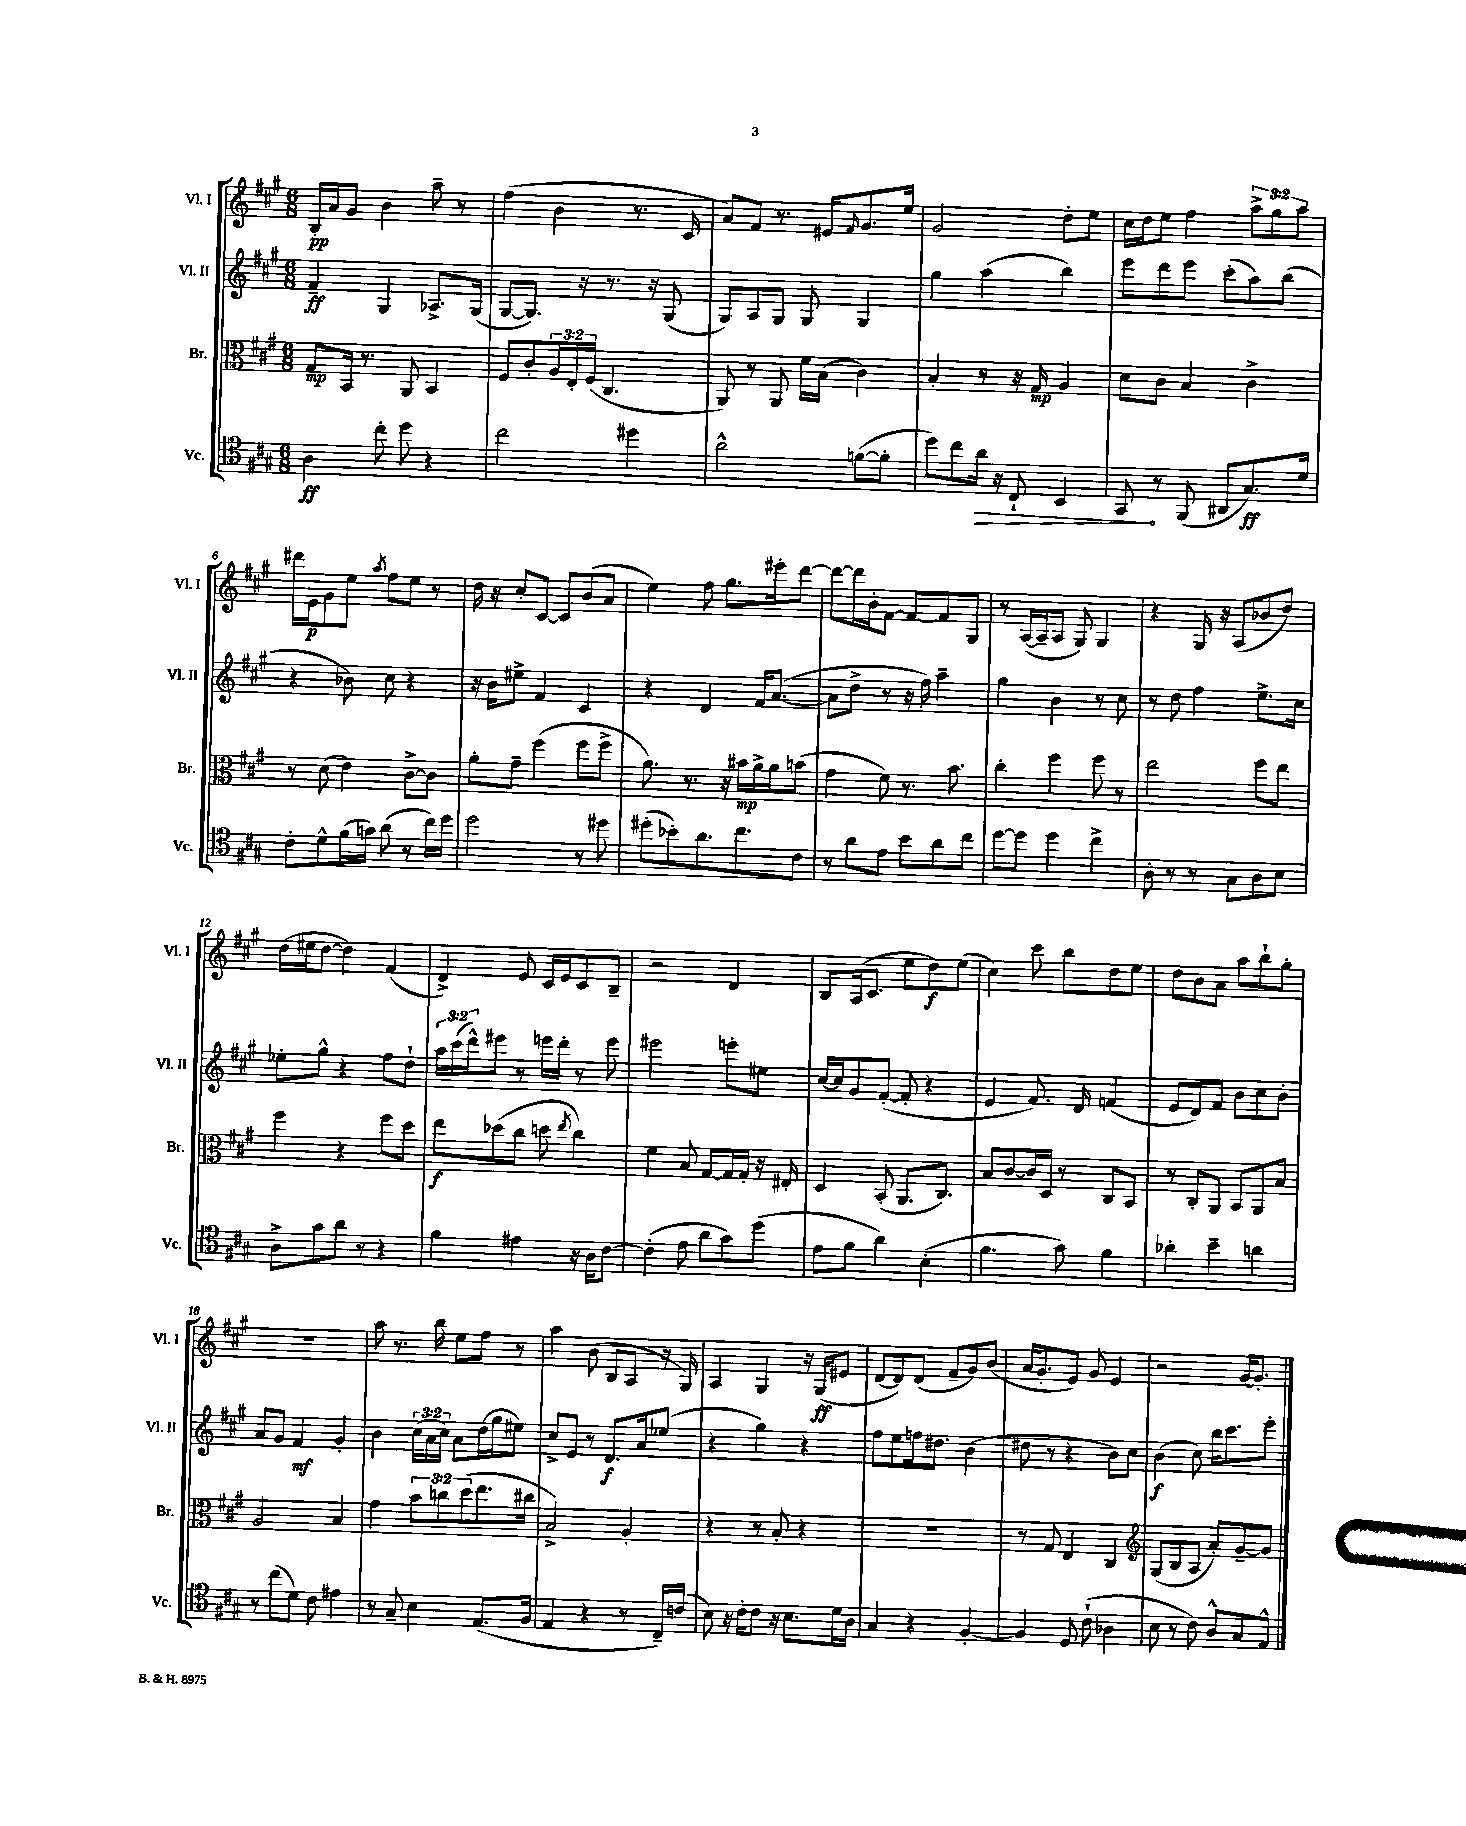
<<
\new StaffGroup <<
\new Staff = "s0" \with { instrumentName = "Vl. I" shortInstrumentName = "Vl. I" } {
    \clef treble \key a \major \numericTimeSignature \time 6/8 \override Staff.TupletNumber.text = #tuplet-number::calc-fraction-text
    b16-.\pp a'16 gis'8 b'4 a''8-- r8 |
    fis''4( b'4 r8. cis'16 |
    a'8) fis'8 r8. eis'16 \grace { fis'16 } gis'8. e''16 |
    gis'2 d''8-. e''8 |
    cis''16 d''16 e''8 fis''4 \tuplet 3/2 { a''8-> gis''8 a''8 } |
    dis'''16 e'16\p gis'8 e''8 \acciaccatura { a''8 } fis''8 e''8 r8 |
    d''16 r16 cis''8-. cis'8~ cis'8 b'8( a'8 |
    e''4) fis''8 gis''8. eis'''16-. d'''8~ |
    d'''8~ d'''16 b'16-. fis'8~ fis'8~ fis'8 gis8 |
    r8 a16~( a16-- a8 gis8) gis4 |
    r4 gis16 r16 a8( bes'8 d''8) |
    d''16( eis''16 d''8~ d''4) fis'4( |
    d'4->) e'8 cis'16 e'16 cis'8 b8-- |
    r2 d'4 |
    b8 a16( cis'8. e''8 d''8\f) e''8( |
    cis''4) cis'''8 b''8 d''8 e''8 |
    d''8 b'8 a'8 a''8 b''8-! gis''8-. |
    R2. |
    a''8 r8. b''16 e''8 fis''8 r8 |
    a''4 b'8( b8 a8 r16 gis16) |
    a4 gis4 r16 gis16\ff( eis'8 |
    d'8~ d'8) d'8( fis'8-- gis'8) b'8( |
    a'16 gis'8.-. e'8) gis'8 e'4 |
    r2 gis'16~ gis'8.-. \bar "|." |
}
\new Staff = "s1" \with { instrumentName = "Vl. II" shortInstrumentName = "Vl. II" } {
    \clef treble \key a \major \numericTimeSignature \time 6/8 \override Staff.TupletNumber.text = #tuplet-number::calc-fraction-text
    fis'4--\ff gis4 aes8.-> gis16( |
    gis8~ gis8.) r16 r8. r16 gis8( |
    gis8) a8 gis8 gis8 gis4 |
    gis''4 a''4( b''4) |
    e'''8 d'''8 e'''8 cis'''8-.( a''8) b''8( |
    r4 bes'8) cis''8 r4 |
    r16 b'16 eis''8-> fis'4 cis'4 |
    r4 d'4 fis'16 a'8.~( |
    a'8 d''8-> r8 r16 fis''16) a''4-- |
    gis''4 b'4 r8 cis''8 |
    r8 d''8 fis''4 e''8.-> cis''16 |
    ees''8-. gis''8-^ r4 fis''8 d''8-! |
    \tuplet 3/2 { a''16 cis'''16( d'''16-^) } eis'''8 r8 e'''16 d'''16-. r8 e'''8 |
    eis'''2 e'''8-. eis''8 |
    cis''16~ cis''16 gis'8 fis'8~-.( fis'8-. r4 |
    e'4 fis'8.) d'16 f'4( |
    e'8 d'8) fis'8 b'8 cis''8 b'8-. |
    a'8 gis'8 fis'4\mf gis'4-. |
    b'4 \tuplet 3/2 { cis''16( a'16 cis''16) } a'8 d''16( gis''16 eis''8) |
    cis''8-> e'8 r8 d'8.\f a'16 ees''8( |
    r4 gis''4) r4 |
    fis''8 e''8 f''16 dis''8. b'4( |
    dis''8 r8 r4 b'8) cis''8 |
    b'4\f( cis''8) b''16 cis'''8. e'''8-. \bar "|." |
}
\new Staff = "s2" \with { instrumentName = "Br." shortInstrumentName = "Br." } {
    \clef alto \key a \major \numericTimeSignature \time 6/8 \override Staff.TupletNumber.text = #tuplet-number::calc-fraction-text
    gis8\mp b,16 r8. a,8 b,4 |
    fis8 cis'8-. \tuplet 3/2 { a16 e16-. fis16( } cis4. |
    a,8) r8 a,8 fis'16 b16( cis'4) |
    b4-. r8 r16 gis16\mp a4 |
    d'8 cis'8 b4 cis'4-> |
    r8 d'8( e'4) cis'8~-> cis'8 |
    a'8-. gis'8-- fis''4( fis''8 fis''8-> |
    a'8.) r8. r16 bis'16\mp a'16-> a'16 b'8( |
    gis'4 fis'8) r8. b'8. |
    cis''4-. fis''4 fis''8 r8 |
    e''2 fis''8 e''8 |
    fis''4 r4 fis''8 d''8 |
    e''8\f des''8( cis''8 d''8 \acciaccatura { e''8 } cis''4) |
    fis'4 b8 gis8~ gis16 gis16-. r16 eis16-. |
    d4 b,8-.( a,8. cis8.) |
    b8 cis'8~ cis'16 d16 r8 cis8 b,8 |
    r8 cis8-. a,8 b,8 a,8 b8 |
    a2 b4 |
    gis'4 \tuplet 3/2 { b'8 c''8 d''8( } e''8. cis''16 |
    b2->) a4-. |
    r4 r8 b8-. r4 |
    R2. |
    r8 gis8 e4 cis4 |
    \clef treble gis8( b8 a8 a'8-.) gis'8~-- gis'8 \bar "|." |
}
\new Staff = "s3" \with { instrumentName = "Vc." shortInstrumentName = "Vc." } {
    \clef tenor \key a \major \numericTimeSignature \time 6/8
    a4\ff cis''8-. d''8 r4 |
    cis''2 dis''4 |
    a'2-^ f'8~( f'8-. |
    d''8) cis''8 \once \override Hairpin.circled-tip = ##t a'16\> r16 cis8-! b,4 |
    gis,8\! r8 fis,8( ais,8 gis8.\ff) d'16 |
    cis'8-. d'8-^ fis'16( g'16) a'8( r8 cis''16) d''16 |
    d''2 r8 dis''8 |
    dis''8-.( bes'8-.) a'8. cis''8. cis'8 |
    r8 a'8 e'8 b'8 a'8 cis''8 |
    d''8~ d''8 d''4 cis''4-> |
    a8-. r8 r8 gis8 a8 b8 |
    a8-> gis'8 a'8 r8 r4 |
    fis'4 eis'4 r16 a16 cis'8~ |
    cis'4-.( e'8 a'8 gis'8) d''8( |
    e'8 fis'8 a'4) b4-.( |
    fis'4. gis'8) fis'4 |
    aes'4-. b'4-- a'4 |
    r8 cis''8( d'8) cis'8 eis'4 |
    r8 gis8-- b4 e8.( fis16 |
    e4 r4 r8 cis16--) c'16( |
    b8) r16 cis'16-. cis'8 r16 b8. d'16 a16 |
    gis4 r4 fis4~-. |
    fis4 d8 cis'8-!( aes4 |
    b8 r8 cis'8) a8-^ gis8 e8-^ \bar "|." |
}
>>
>>
